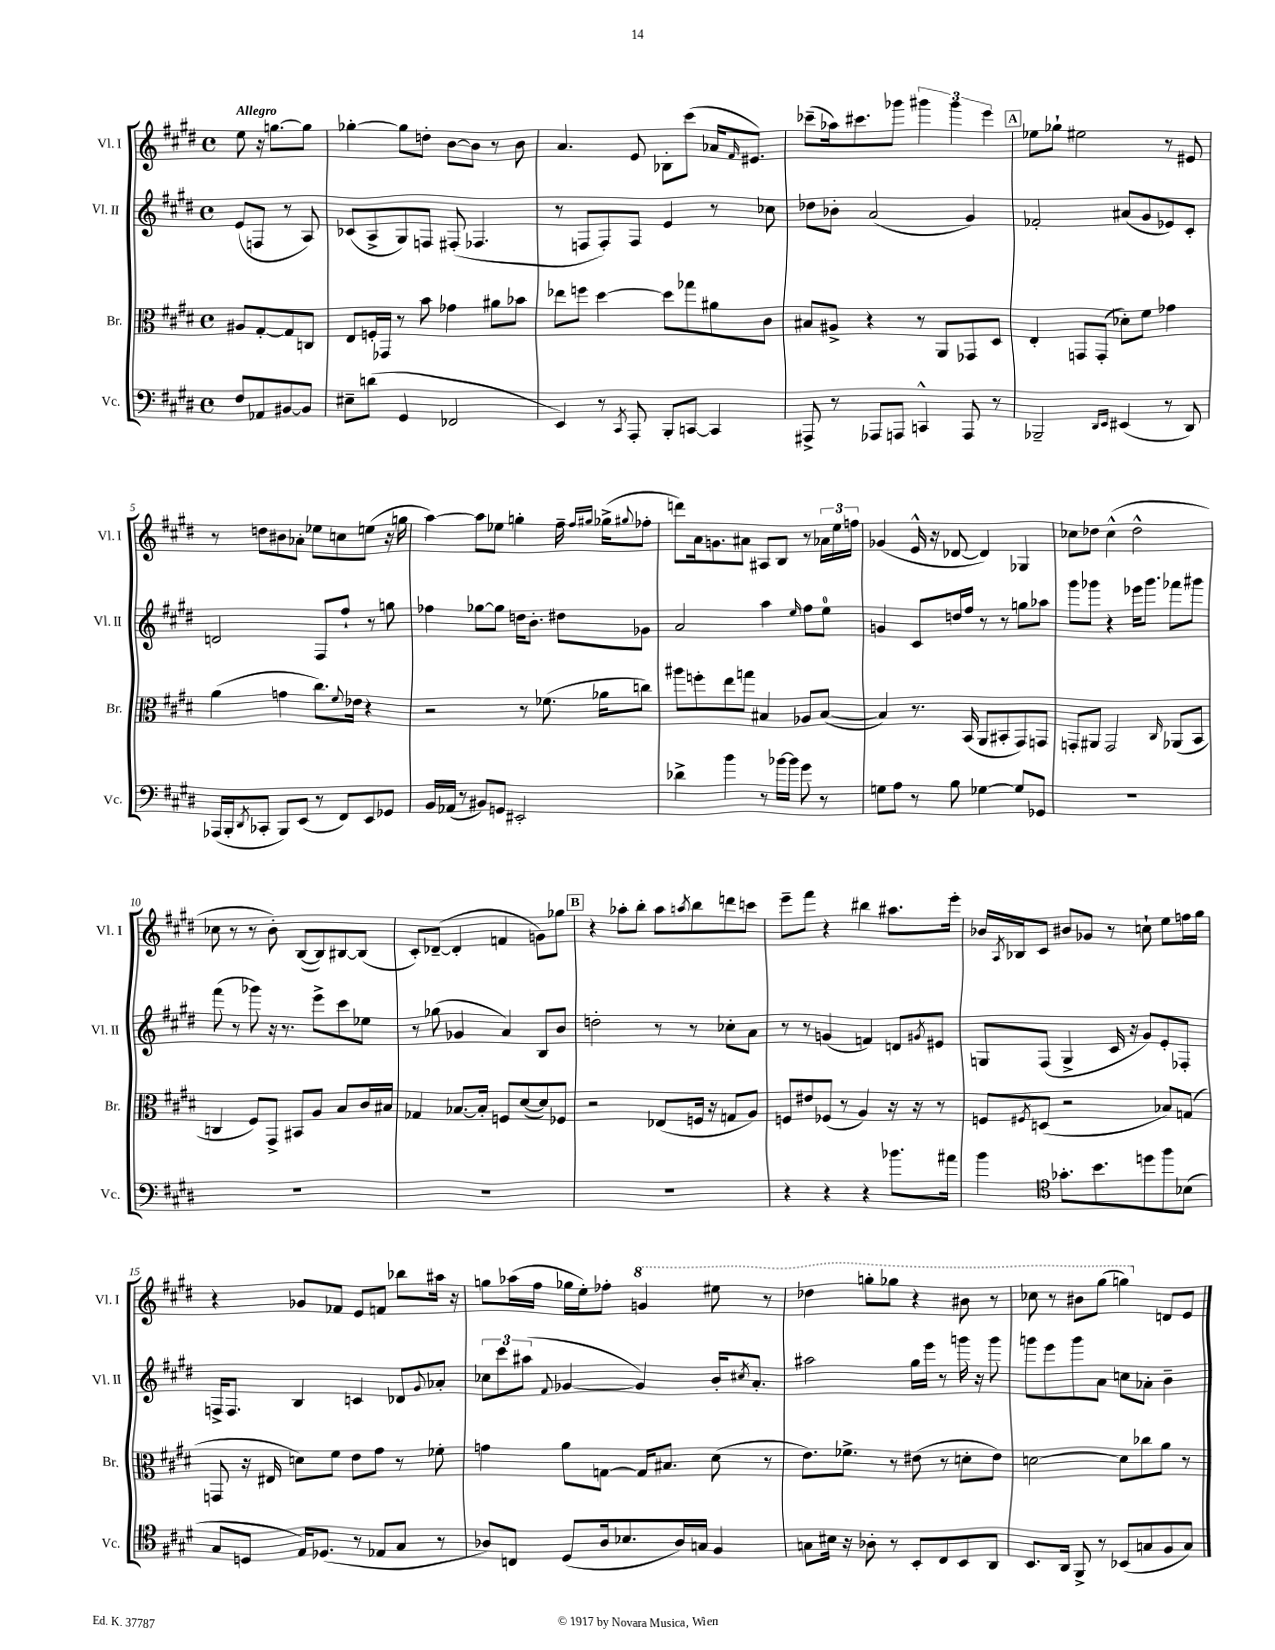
<<
\new StaffGroup <<
\new Staff = "s0" \with { instrumentName = "Vl. I" shortInstrumentName = "Vl. I" } {
    \clef treble \key e \major \defaultTimeSignature \time 4/4 \partial 2 \tempo "Allegro"
    e''8 r16 g''8.~ g''8 |
    ges''4~-. ges''8 d''8-. b'8~ b'8 r8 b'8 |
    a'4. e'8 bes8-. cis'''8( aes'16 \grace { fis'16 } eis'8.) |
    ces'''8--( aes''16) cis'''8. ges'''8 \tuplet 3/2 { gis'''4 gis'''4 e'''4 } |
    \mark \markup { \box "A" } ees''8 ges''8-! eis''2 r8 eis'8 |
    r8 d''8 bis'8 aes'8-. ees''8 c''8 e''8( r16 g''16 |
    a''4~) a''8 ees''8 g''4-. fis''16-- \grace { fis''16 gis''16 } ges''16->( \appoggiatura { gis''8 } fes''8-. |
    d'''8) a'16 g'8. ais'8 ais8 b8 r8 \tuplet 3/2 { aes'16 e''16 f''16 } |
    ges'4( e'16-^ r16 des'8~ des'4) ges4 |
    ces''8 des''8 ces''4-^( des''2-^ |
    ces''8 r8 r8 b'8-.) b8~( b8) bis8~ bis8( |
    cis'8-.) des'8~--( des'4-. f'4 g'8) ges''8 |
    \mark \markup { \box "B" } r4 aes''8-. b''8-. aes''8 \acciaccatura { a''8 } b''8 d'''8 c'''8 |
    e'''8-- fis'''8 r4 bis''4 ais''8. e'''16-. |
    bes'16 \acciaccatura { a8 } bes16 cis'8 bis'8 ges'8 r8 c''8-! e''8 f''16 gis''16 |
    r4 ges'8 fes'8 e'8 f'8 bes''8 ais''16 r16 |
    g''8 aes''16( fis''16 ges''16 e''16-.) fes''8-. \ottava #1 g''4 eis'''8 r8 |
    des'''4 g'''8-. ges'''8 r4 bis''8 r8 |
    ces'''8 r8 bis''8 gis'''8( g'''4) \ottava #0 d'8 e'8 \bar "|." |
}
\new Staff = "s1" \with { instrumentName = "Vl. II" shortInstrumentName = "Vl. II" } {
    \clef treble \key e \major \defaultTimeSignature \time 4/4 \partial 2
    e'8( f8 r8 a8) |
    ces'8( a8-> gis8) f8 fis8-.( fes4. |
    r8 f8 f8-.) f8 e'4 r8 ces''8 |
    des''8 bes'8-. a'2( gis'4) |
    \mark \markup { \box "A" } fes'2-. ais'8( gis'8 ees'8) cis'8-. |
    d'2 fis8 fis''8-! r8 g''8 |
    fes''4 ges''8~ ges''8 d''16 b'8.-. dis''8 ges'8 |
    a'2 a''4 \grace { e''16 } fis''8 e''8-0 |
    g'4 cis'8 d''16 fis''16 r8 r8 g''8 aes''8 |
    gis'''8 ges'''8 r4 ees'''16 ges'''8. fes'''8 gis'''8 |
    fis'''8( r8 ges'''8) r16 r8. e'''8-> cis'''8 ees''8 |
    r8 ges''8( ges'4 a'4) b8 b'8 |
    \mark \markup { \box "B" } d''2-. r8 r8 ces''8-. a'8 |
    r8 r8 g'4( f'4) d'8 \acciaccatura { gis'8 } eis'8 |
    g8 fis8( g4-> cis'16 r16 gis'8) e'8-. fes8-. |
    f16-> f8. b4 c'4 des'8 \appoggiatura { gis'8 } aes'8-. |
    \tuplet 3/2 { ces''8 cis'''8 ais''8( } \appoggiatura { fis'8 } ges'4~ ges'4) b'16-. \acciaccatura { cis''8 } a'8.-. |
    ais''2 gis''16 e'''16 r8 g'''16 r16 g'''8 |
    g'''8 e'''8 g'''8 a'8 c''8 aes'8-. b'4-- \bar "|." |
}
\new Staff = "s2" \with { instrumentName = "Br." shortInstrumentName = "Br." } {
    \clef alto \key e \major \defaultTimeSignature \time 4/4 \partial 2
    ais8 gis8~-. gis8 c8 |
    e8 f16-. ges,16 r8 b'8 ges'4 ais'8 bes'8 |
    ees''8 f''8 dis''4~ dis''8 ges''8 ais'8 cis'8 |
    bis8 ais8-> r4 r8 a,8 ges,8 dis8 |
    \mark \markup { \box "A" } e4-. g,8 g,8-.( des'8-.) fis'8 ges'4 |
    a'4( g'4 cis''8.) \appoggiatura { fis'8 } ees'16 r4 |
    r2 r8 fes'8.( aes'16 c''8) |
    ais''8 f''8-. e''8 g''8 bis4 aes8 bis8~( |
    bis4) r8. b,16( a,8 bis,8-. gis,8) g,8 |
    g,8-. ais,8 g,2 \grace { cis16 } aes,8( b,8 |
    c4 fis8) gis,8-> bis,8 a8 b8 cis'16 bis16 |
    ges4 bes8.~ bes16-. f8 dis'8~( dis'8) fes8 |
    \mark \markup { \box "B" } r2 ees8( f16 r16 g8 a8) |
    f8 eis'8 fes8( r8 a4) r16 r16 r8 |
    f8 \acciaccatura { fis8 } d8( r2 bes8) g8( |
    g,8 r16 eis16 d'8) fis'8 e'8 gis'8 r8 fes'8-. |
    g'4 a'8 g8~ g16 bis8. dis'8( r8 |
    e'8.) fes'8.-> r8 eis'8( r8 d'8-. eis'8) |
    d'2~ d'8 ces''8 a'8 r8 \bar "|." |
}
\new Staff = "s3" \with { instrumentName = "Vc." shortInstrumentName = "Vc." } {
    \clef bass \key e \major \defaultTimeSignature \time 4/4 \partial 2
    fis8 aes,8 bis,8~ bis,8 |
    eis8-- d'8( gis,4 fes,2 |
    e,4) r8 \acciaccatura { cis,8 } a,,8-. b,,8-. c,8~ c,4 |
    ais,,8-> r8 aes,,8 a,,8 c,4-^ a,,8 r8 |
    \mark \markup { \box "A" } bes,,2-- \grace { dis,16 e,16 } eis,4( r8 dis,8) |
    aes,,16( b,,16-. \acciaccatura { dis,8 } ces,8-. b,,8) e,8( r8 fis,8) e,8 ges,8 |
    b,16 aes,16( r8 bis,8) g,8 eis,2-. |
    des'4-> b'4 r8 bes'16~ bes'16 gis'8 r8 |
    g8 a8 r8 b8 ges4~ ges8 ges,8 |
    R1 |
    R1 |
    R1 |
    \mark \markup { \box "B" } R1 |
    r4 r4 r4 bes'8. ais'16 |
    b'4 \clef tenor ges'8.-. b'8. d''8 fis''8 bes8( |
    gis8 d8 e16) des8.( r8 ees8 gis8 r8 |
    aes8) c8 dis8( aes16 bes8. aes16) g16 fis4 |
    g8 bis16 r16 aes8-. r8 b,8-. cis8 b,8 a,8 |
    b,8. a,16 fis,8-> r8 bes,8( g8 fis8 g8) \bar "|." |
}
>>
>>
